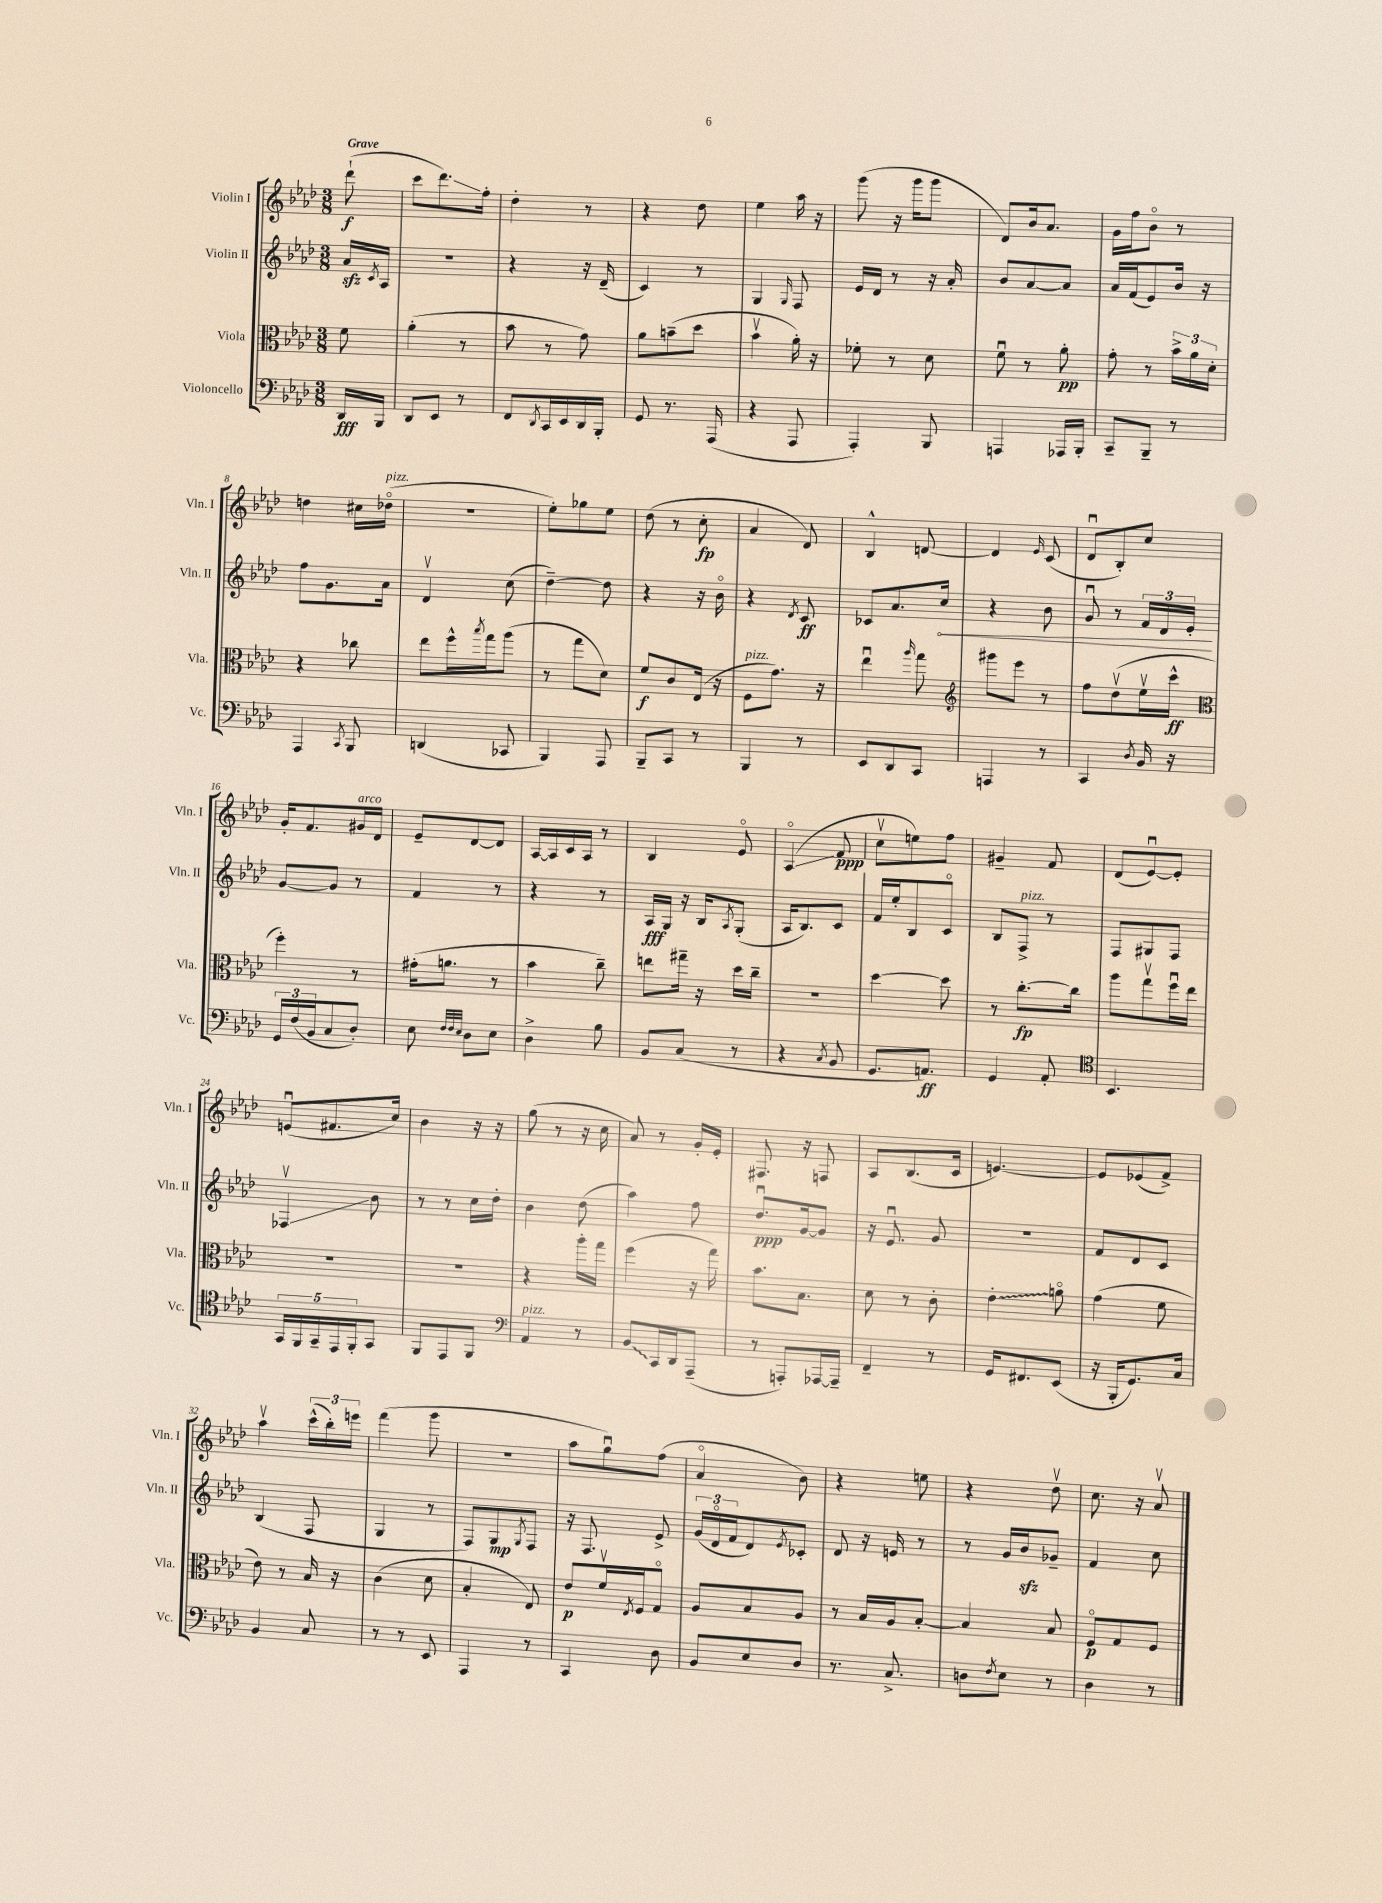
<<
\new StaffGroup <<
\new Staff = "s0" \with { instrumentName = "Violin I" shortInstrumentName = "Vln. I" } {
    \clef treble \key aes \major \numericTimeSignature \time 3/8 \partial 8 \tempo "Grave"
    des'''8-!\f( |
    c'''8 des'''8.\glissando) f''16-. |
    des''4-. r8 |
    r4 des''8 |
    ees''4 aes''16 r16 |
    g'''8( r16 g'''16 g'''8 |
    des'8) bes'16 aes'8. |
    g'16 f''16 bes'8\flageolet r8 |
    d''4 cis''16 des''16\flageolet^\markup { \italic "pizz." }( |
    R4. |
    ees''8-.) ges''8 ees''8 |
    des''8( r8 c''8-.\fp |
    aes'4 des'8) |
    bes4-^ d'8~ |
    d'4 \grace { ees'16 } c'8( |
    des'8\downbow bes8-.) c''8 |
    g'16-. f'8. gis'16^\markup { \italic "arco" } des'16 |
    ees'8-- des'8~ des'8 |
    aes16~ aes16 c'16 aes16 r8 |
    bes4 ees'8\flageolet |
    aes4\flageolet\glissando( f'8\ppp |
    c''8\upbow e''8) f''8 |
    gis'4-- f'8 |
    des'8( ees'8~\downbow) ees'8-. |
    e'8\downbow( fis'8. c''16) |
    bes'4 r16 r16 |
    g''8( r8 r16 c''16 |
    aes'8) r8 g'16-. ees'16-. |
    fis8. r16 f8 |
    aes8 bes8.( c'16 |
    e'4.~) |
    e'8 ees'8( f'8->) |
    aes''4\upbow \tuplet 3/2 { c'''16-^( bes''16-.) e'''16 } |
    f'''4( g'''8 |
    R4. |
    aes''8 g''8\downbow) f''8( |
    aes'4\flageolet bes'8) |
    r4 e''8 |
    r4 des''8\upbow |
    c''8. r16 aes'8\upbow \bar "|." |
}
\new Staff = "s1" \with { instrumentName = "Violin II" shortInstrumentName = "Vln. II" } {
    \clef treble \key aes \major \numericTimeSignature \time 3/8 \partial 8
    aes'16\sfz \acciaccatura { c'8 } aes16 |
    R4. |
    r4 r16 des'16--( |
    c'4) r8 |
    g4 \grace { g16 } f8 |
    ees'16 des'16 r8 r16 aes'16-. |
    bes'8 aes'8~ aes'8 |
    aes'16 f'16( ees'8) bes'16 r16 |
    f''8 g'8. aes'16 |
    des'4\upbow c''8( |
    des''4~--) des''8 |
    r4 r16 bes'16\flageolet |
    r4 \acciaccatura { des'8 } c'8\ff |
    ces'8 aes'8. \once \override Hairpin.circled-tip = ##t c''16\< |
    r4 bes'8 |
    g'8\downbow r8 \tuplet 3/2 { f'16 des'16 ees'16-.\! } |
    g'8~ g'8 r8 |
    f'4 r8 |
    r4 r8 |
    aes16\fff g16 r16 bes16 \acciaccatura { aes8 } g8-.( |
    aes16 bes8.) c'8 |
    f'16 ees''16-. bes8 c'8\flageolet |
    bes8 f8->^\markup { \italic "pizz." } r8 |
    f8 gis8 f8 |
    fes4\upbow\glissando bes'8 |
    r8 r8 c''16 des''16-. |
    bes'4 des''8( |
    aes''4) f''8 |
    des''8.\downbow\ppp g'16~ g'8 |
    r16 ees'8.\downbow g'8 |
    R4. |
    f'8 des'8 c'8 |
    bes4( f8 |
    g4 r8 |
    f8) g8\mp \acciaccatura { g8 } f8 |
    r16 f8. ees'8-> |
    \tuplet 3/2 { g'16( des'16\flageolet f'16 } des'8) \acciaccatura { ees'8 } ces'8-. |
    des'8 r16 e'16 r8 |
    r8 g'16 bes'16\sfz ges'8-- |
    f'4 c''8 \bar "|." |
}
\new Staff = "s2" \with { instrumentName = "Viola" shortInstrumentName = "Vla." } {
    \clef alto \key aes \major \numericTimeSignature \time 3/8 \partial 8
    f'8 |
    aes'4-.( r8 |
    bes'8 r8 g'8) |
    aes'8 b'8--( des''8 |
    bes'4\upbow aes'16-.) r16 |
    fes'8-. r8 des'8 |
    f'8\downbow r8 aes'8-.\pp |
    g'8-. r8 \tuplet 3/2 { bes'16-> aes'16 des'16-. } |
    r4 ces''8 |
    ees''8 f''16-^ \acciaccatura { bes''8 } g''16 aes''8( |
    r8 g''8 des'8) |
    f'8\f c'8 ees16( r16 |
    f8^\markup { \italic "pizz." } g'8.) r16 |
    ees''4\downbow \grace { aes''16 } g''8 |
    \clef treble gis'''8 ees'''8 r8 |
    f''8 des''8\upbow( ees''16\upbow c'''16-^\ff |
    \clef alto f''4-.) r8 |
    gis'16-.( a'8. r8 |
    bes'4 c''8--) |
    e''8 gis''16-- r16 des''16 c''16-- |
    R4. |
    des''4~ des''8 |
    r8 c''8.~-.\fp c''16 |
    aes''8 g''8\upbow f''16\downbow ees''16 |
    R4. |
    R4. |
    r4 aes''16-. g''16 |
    f''4( r16 g''16) |
    bes'8. bes8. |
    des'8 r8 c'8-. |
    \once \override Glissando.style = #'zigzag ees'4-.\glissando a'8\flageolet |
    g'4( f'8 |
    ees'8) r8 bes16 r16 |
    c'4( des'8 |
    bes4-. ees8) |
    ees'8\p f'16\upbow \acciaccatura { ees8 } f16 g8\flageolet |
    aes8 bes8 aes8 |
    r8 bes16 aes16 bes8~-. |
    bes4 bes8 |
    f8\flageolet\p g8 f8 \bar "|." |
}
\new Staff = "s3" \with { instrumentName = "Violoncello" shortInstrumentName = "Vc." } {
    \clef bass \key aes \major \numericTimeSignature \time 3/8 \partial 8
    des,16\fff bes,,16 |
    des,8 ees,8 r8 |
    f,8 \acciaccatura { des,8 } c,16 ees,16 des,16 bes,,16-. |
    g,8 r8. aes,,16( |
    r4 aes,,8 |
    aes,,4-.) bes,,8 |
    a,,4 aes,,16 bes,,16-. |
    c,8-- bes,,8-- r8 |
    aes,,4 \acciaccatura { c,8 } bes,,8 |
    d,4( ces,8 |
    bes,,4) aes,,8 |
    bes,,8-- c,8 r8 |
    bes,,4 r8 |
    ees,8 des,8 c,8 |
    a,,4 r8 |
    c,4 \acciaccatura { des8 } bes,16 r16 |
    \tuplet 3/2 { g,16 f16( bes,16 } c8 des8-.) |
    ees8 \grace { f32 f32 ees32 } des8 ees8 |
    des4-> bes8 |
    bes,8 c8( r8 |
    r4 \acciaccatura { c8 } bes,8 |
    g,8. a,8.\ff) |
    g,4 aes,8-. |
    \clef tenor bes,4. |
    \tuplet 5/4 { g,16 f,16 g,16-- ees,16 f,16-. } g,8 |
    f,8 ees,8 f,8 |
    \clef bass aes,4^\markup { \italic "pizz." } r8 |
    \once \override Glissando.style = #'zigzag bes,8\glissando c,16 des,16 aes,,8--( |
    r8 a,,8-.) aes,,16~ aes,,16-- |
    f,4-- r8 |
    g,16 fis,8. ees,8( |
    r16 bes,,16-. g,8.) c16 |
    bes,4 c8 |
    r8 r8 ees,8 |
    aes,,4 r8 |
    c,4 des8 |
    bes,8 ees8 des8 |
    r8. c8.-> |
    d8 \acciaccatura { f8 } ees8 r8 |
    des4 r8 \bar "|." |
}
>>
>>
